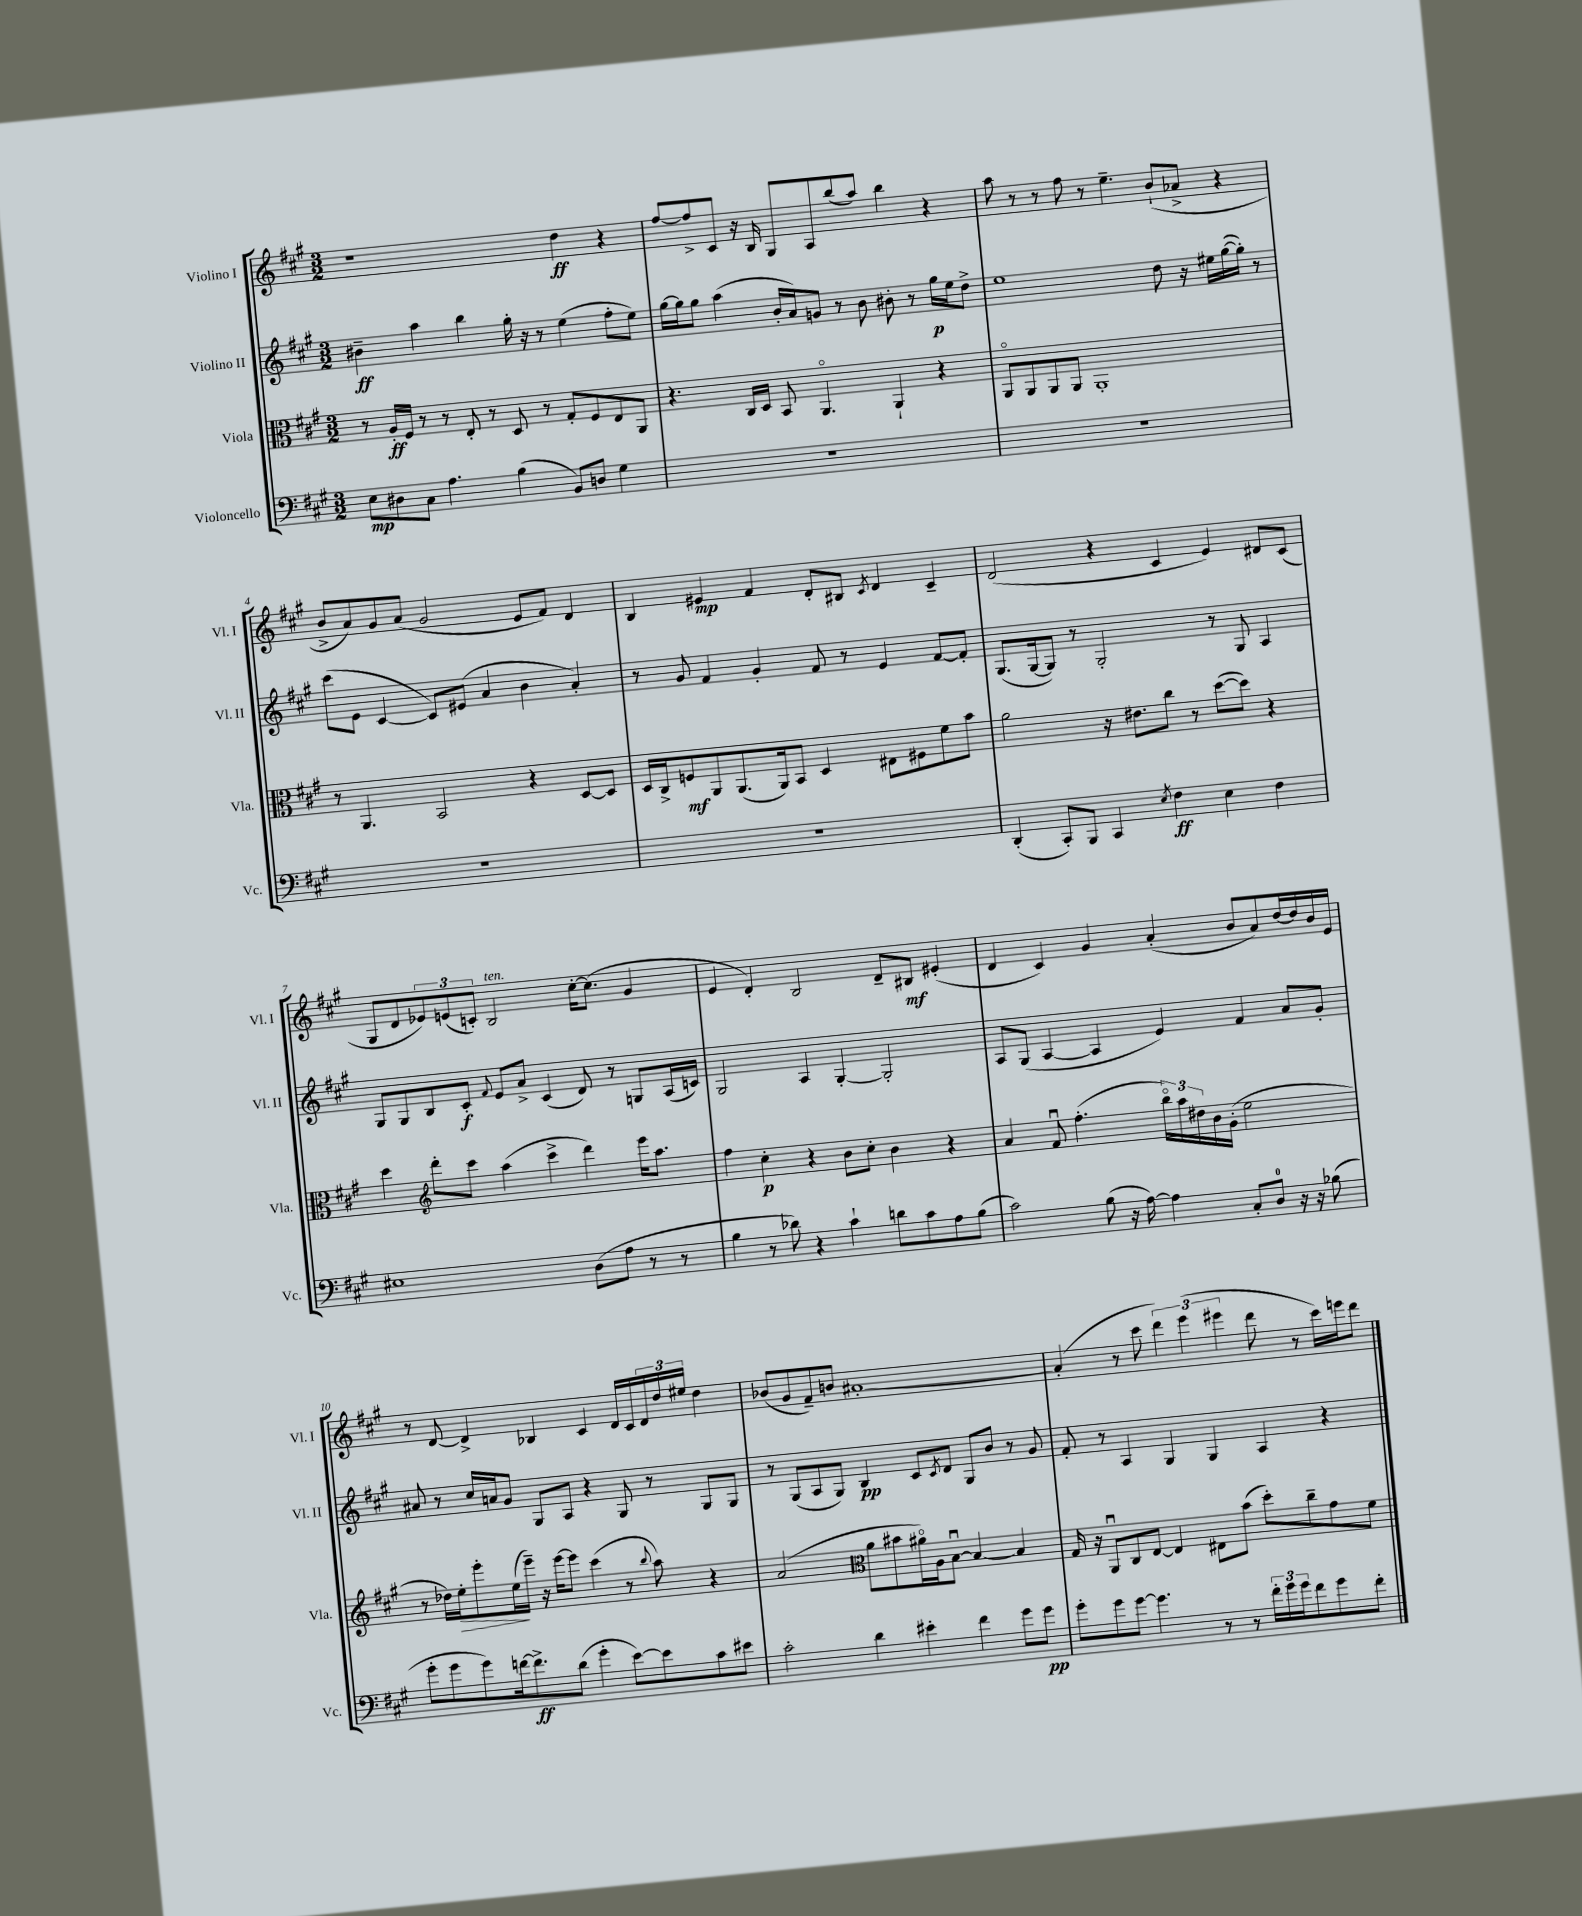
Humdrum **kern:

**kern	**kern	**kern	**kern
*staff4	*staff3	*staff2	*staff1
*clefF4	*clefC3	*clefG2	*clefG2
*k[f#c#g#]	*k[f#c#g#]	*k[f#c#g#]	*k[f#c#g#]
*M3/2	*M3/2	*M3/2	*M3/2
8E	8r	4b#~	1r
8D#	16A'	.	.
.	16F#	.	.
8C#	8r	4aa	.
4.A	8r	.	.
.	8E'	4bb	.
.	8r	.	.
(4B	8D	16gg#'	.
.	.	16r	.
.	8r	8r	.
8BB)	8G#'	(4ee	4dd
8D	8F#	.	.
4G#	8E	8ff#'	4r
.	8AA	8ee)	.
=	=	=	=
1.r	4.r	[16gg#	[8ff#
.	.	16gg#]	.
.	.	8gg#	8ff#^]
.	.	(4aa	8c#
.	16C#	.	16r
.	16D	.	16B
.	8BB	16b'	8G#
.	.	16a)	.
.	4.AAo	8g	8A
.	.	8r	(8bb
.	.	8b	8aa)
.	4AA`	8b#'	4bb
.	.	8r	.
.	4r	16gg#	4r
.	.	16ee	.
.	.	8dd^	.
=	=	=	=
1.r	8AAo	1ee	8aa
.	8AA	.	8r
.	8AA	.	8r
.	8AA	.	8ff#
.	1AA'	.	8r
.	.	.	4.ee~
.	.	8dd	(8b`
.	.	16r	8a-^
.	.	16ee#	.
.	.	([16gg#	4r
.	.	16gg#'])	.
.	.	8r	.
=	=	=	=
1.r	8r	(8ccc#	8b^
.	4.AA	8e	8a)
.	.	[4c#	8g#
.	.	.	(8a
.	2BB	8c#])	2g#
.	.	(8e#	.
.	.	4a	.
.	4r	4b	8e
.	.	.	8f#)
.	[8D	4a')	4d
.	8D]	.	.
=	=	=	=
1.r	16D	8r	4B
.	16C#^	.	.
.	8F	8g#	.
.	8AA	4f#	4e#
.	(8.AA	.	.
.	.	4g#'	4f#
.	16AA)	.	.
.	8BB	.	.
.	4D	8f#	8d'
.	.	8r	8B#
.	.	.	8qc#
.	8E#	4e	4d
.	8F#	.	.
.	8f#	[8f#	4c#~
.	8b	8f#']	.
=	=	=	=
(4DD'	2a	(8.G#	(2d
.	.	[16G#	.
8CC#')	.	8G#])	.
8BBB	.	8r	.
4CC#	16r	2G#'	4r
.	8.e#	.	.
8qE	.	.	.
4F#	8cc#	.	4c#
.	8r	.	.
4E	([8dd	8r	4e)
.	8dd])	8G#	.
4F#	4r	4A	8d#
.	.	.	(8c#
=	=	=	=
1E#	4dd	8G#	8G#
.	.	8G#	8d
*	*clefG2	*	*
.	8ddd'	8B	12e-)
.	.	.	(12e
.	8ccc#	8c#'	.
.	.	.	12c')
.	.	8qqf#	.
.	(4aa	8e	2B
.	.	8a^	.
.	4ccc#^	(4c#	.
(8D	4ddd)	8d)	[16cc#'
.	.	.	(8.cc#]
8A	.	8r	.
8r	16eee	8G	4g#
.	8.aa	.	.
8r	.	(16A	.
.	.	16c)	.
=	=	=	=
4B	4ff#	2G#	4e
8r	4cc#'	.	4d')
8d-)	.	.	.
4r	4r	4A	2B
4c#`	8b	[4G#'	.
.	8cc#'	.	.
8d	4b	2G#']	8d~
8c#	.	.	8B#
8A	4r	.	(4e#'
(8B	.	.	.
=	=	=	=
2c#)	4a	8A	4d
.	.	(8G#	.
.	8f#u	[4A	4c#)
.	(4.ff#'	.	.
(8B	.	4A]	4g#
16r	.	.	.
[16A)	.	.	.
4A]	24bbo)	4e)	(4a'
.	24aa	.	.
.	24dd#	.	.
.	16b	.	.
.	(16g#'	.	.
8C#'	2ee	4f#	8b
8D	.	.	8a)
16r	.	8a	[16dd
16r	.	.	16dd]
(8B-	.	8g#'	16b
.	.	.	16e
=	=	=	=
8g#'	8r	8a#	8r
8g#	16dd-)	8r	[8d
.	16ee'	.	.
8g#)	8eee'	16cc#	4d^]
.	.	16a	.
[16f	(16ee	8g#	.
8.f^]	16eee~)	.	.
.	16r	8G#	4B-
.	[16eee	.	.
(8d	8eee]	8A	.
4g#'	(4ccc#	4r	4c#
[8e)	8r	8G#	16d
.	.	.	16c#
.	8qqbb	.	.
8e]	8aa)	8r	24d
.	.	.	24dd
.	.	.	24ee#
8c#	4r	8G#	4dd
8e#	.	8G#	.
=	=	=	=
2c#'	(2a	8r	(8b-
.	.	(8G#	8g#
.	.	8A	8f#~)
.	.	8G#)	8b
*	*clefC3	*	*
4d	8a	4B	[1a#'
.	8b#	.	.
4e#'	16a#o)	8c#	.
.	16A	.	.
.	.	8qc#	.
.	[8Bu	8d	.
4f#	4B_	8G#	.
.	.	8b	.
8g#	4B]	8r	.
8g#	.	8g#	.
=	=	=	=
8g#'	16G#	8f#'	(4a#']
.	16r	.	.
8g#	8AAu	8r	.
[8g#	8C#	4A	8r
4.g#]	[8E	.	8ccc#
.	4E]	4G#	6ddd)
.	.	.	(6eee
8r	8E#	4G#	.
.	.	.	6eee#
8r	(8b	.	.
24f#'	8dd')	4A	8ddd
24g#	.	.	.
24g#	.	.	.
8f#	8cc#~	.	8r
8g#	8g#	4r	16ccc#)
.	.	.	16eee
8f#'	8f#	.	8ddd
==	==	==	==
*-	*-	*-	*-
